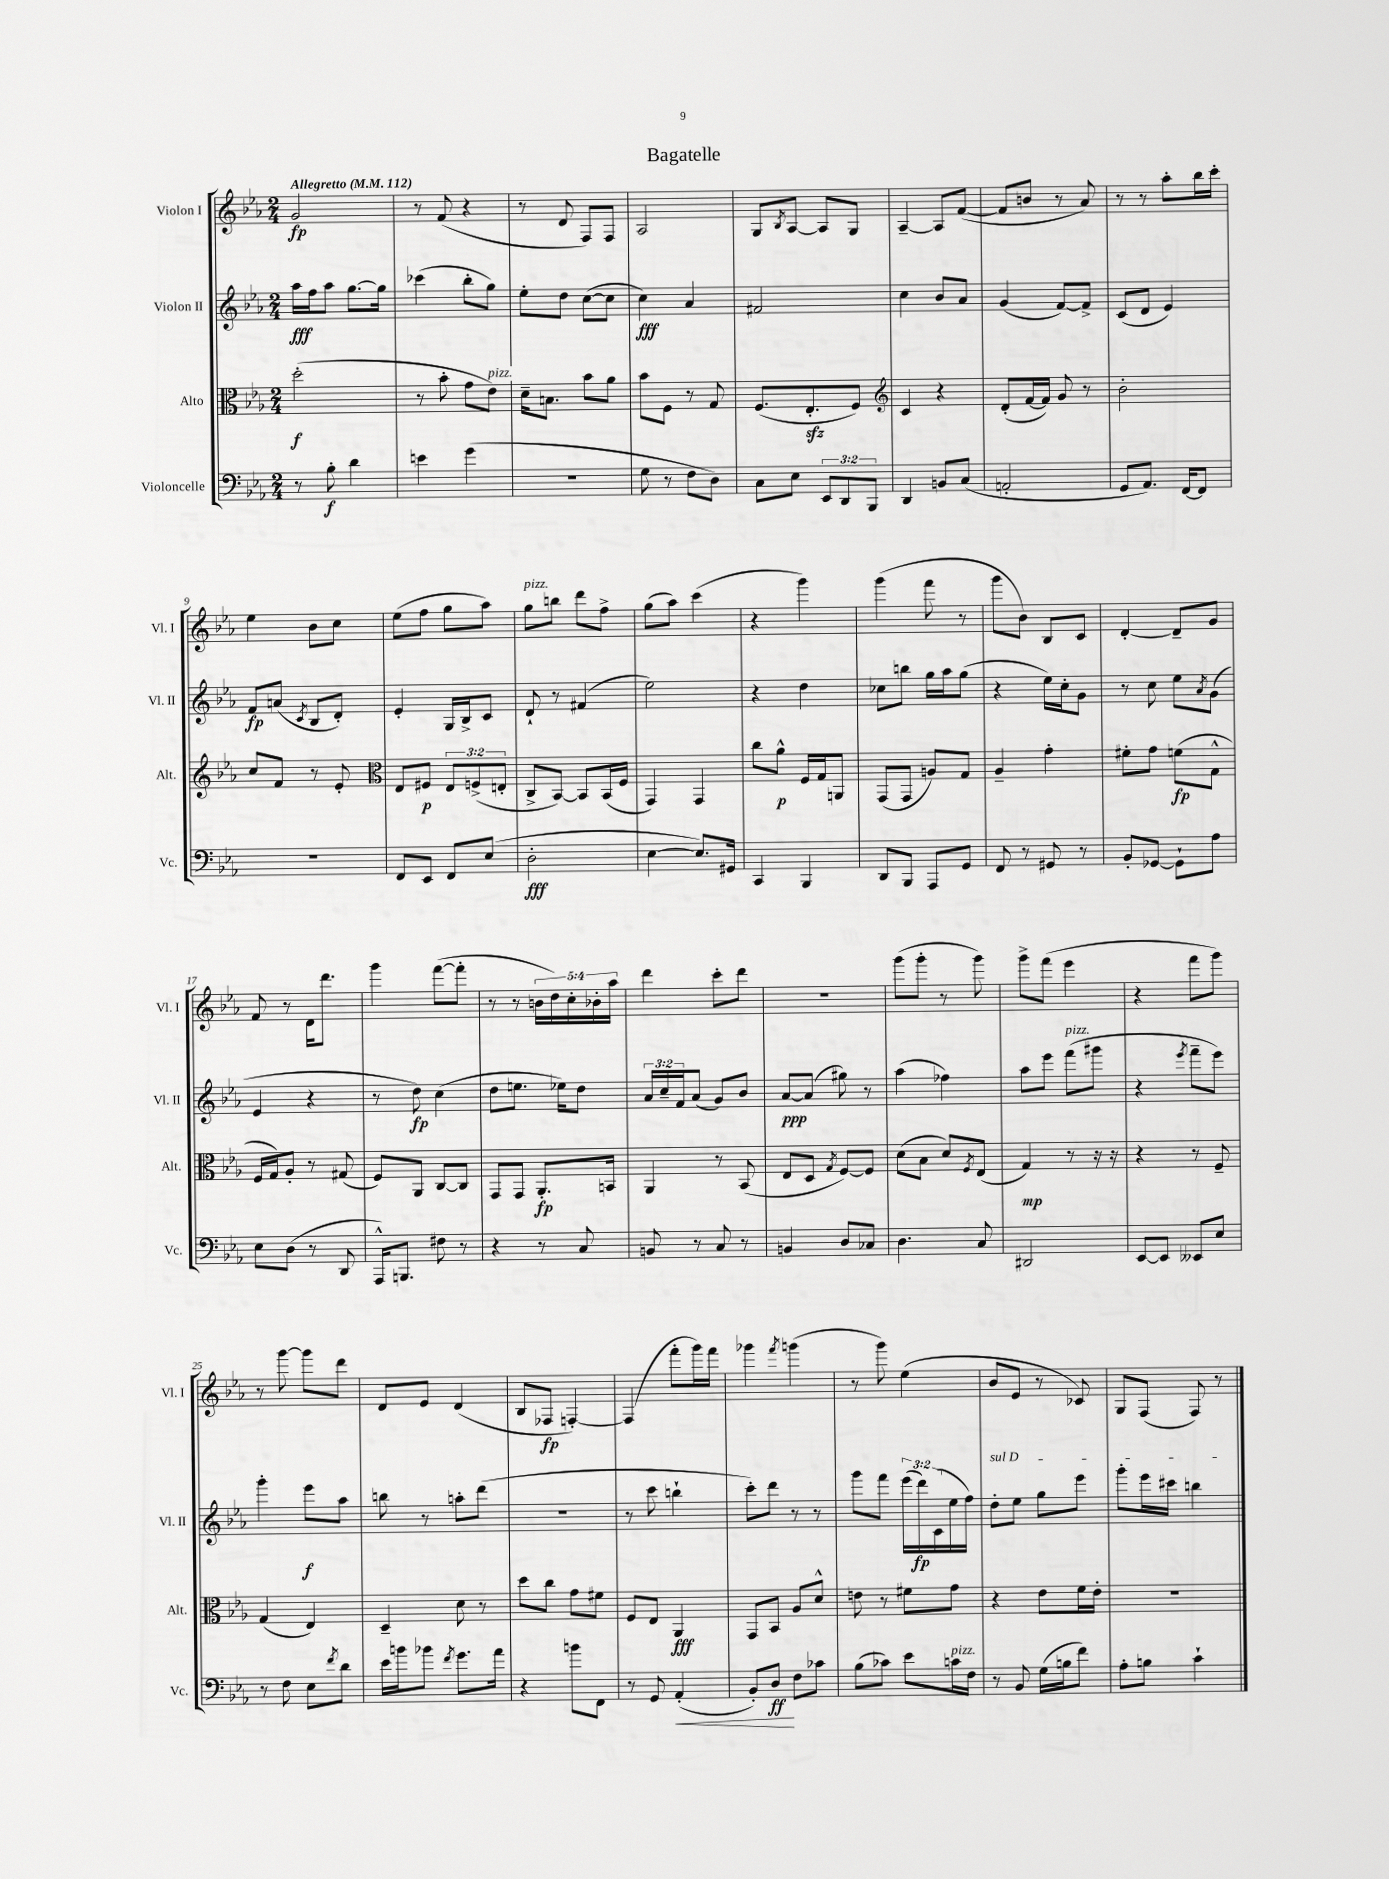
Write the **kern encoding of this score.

**kern	**dynam	**kern	**dynam	**kern	**dynam	**kern	**dynam
*part4	*part4	*part3	*part3	*part2	*part2	*part1	*part1
*staff4	*staff4	*staff3	*staff3	*staff2	*staff2	*staff1	*staff1
*I"Violoncelle	*	*I"Alto	*	*I"Violon II	*	*I"Violon I	*
*I'Vc.	*	*I'Alt.	*	*I'Vl. II	*	*I'Vl. I	*
*clefF4	*	*clefC3	*	*clefG2	*	*clefG2	*
*k[b-e-a-]	*	*k[b-e-a-]	*	*k[b-e-a-]	*	*k[b-e-a-]	*
*M2/4	*	*M2/4	*	*M2/4	*	*M2/4	*
*MM112	*	*MM112	*	*MM112	*	*MM112	*
=1	=1	=1	=1	=1	=1	=1	=1
!	!	!	!	!	!	!LO:TX:a:B:t=Allegretto	!
8r	.	(2dd'\	f	16aa-\LL	fff	2g/	fp
.	.	.	.	16ff\J	.	.	.
8B-'\	f	.	.	8aa-\J	.	.	.
4d\	.	.	.	[8.gg\L	.	.	.
.	.	.	.	16gg\Jk]	.	.	.
=2	=2	=2	=2	=2	=2	=2	=2
4en\	.	8r	.	(4ccc-X\	.	8r	.
.	.	8b-'\	.	.	.	(8f/	.
(4g\	.	8g\L	.	8bb-'\L	.	4r	.
!	!	!LO:TX:a:i:t=pizz.	!	!	!	!	!
.	.	8e-\J)	.	8gg\J)	.	.	.
=3	=3	=3	=3	=3	=3	=3	=3
2r	.	16d~\KL	.	8ee-'\L	.	8r	.
.	.	8.Bn\J	.	.	.	.	.
.	.	.	.	8dd\J	.	8d/	.
.	.	8b-\L	.	([8cc\L	.	8F/L)	.
.	.	8a-\J	.	8cc\J]	.	8F/J	.
=4	=4	=4	=4	=4	=4	=4	=4
8G\	.	8b-\L	.	4cc\)	fff	2A-/	.
8r	.	8F\J	.	.	.	.	.
8F\L	.	8r	.	4a-/	.	.	.
8D\J)	.	8G/	.	.	.	.	.
=5	=5	=5	=5	=5	=5	=5	=5
8C\L	.	(8.F/L	.	2f#X/	.	8G/L	.
.	.	.	.	.	.	8qB-/	.
8E-\J	.	.	.	.	.	[8A-/J	.
.	.	8.E-zz'/	.	.	.	.	.
12EE-/L	.	.	.	.	.	8A-/L]	.
12DD/	.	.	.	.	.	.	.
.	.	8F/J)	.	.	.	8G/J	.
12BBB-/J	.	.	.	.	.	.	.
=6	=6	=6	=6	=6	=6	=6	=6
*	*	*clefG2	*	*	*	*	*
4DD/	.	4c/	.	4cc\	.	[4A-~/	.
8BBn/L	.	4r	.	8b-/L	.	8A-/L]	.
(8C/J	.	.	.	8a-/J	.	([8f/J	.
=7	=7	=7	=7	=7	=7	=7	=7
2AAn'/	.	(8d'/L	.	(4g/	.	8f/L]	.
.	.	[16f/L	.	.	.	8bn/J	.
.	.	16f/JJ])	.	.	.	.	.
.	.	8g/	.	[8f/L)	.	8r	.
.	.	8r	.	8f^/J]	.	8a-/)	.
=8	=8	=8	=8	=8	=8	=8	=8
8GG/L	.	2b-'\	.	(8c/L	.	8r	.
8.AA-/J)	.	.	.	8d/J	.	8r	.
.	.	.	.	4e-/)	.	8aa-'\L	.
[16FF/KL	.	.	.	.	.	.	.
8FF/J]	.	.	.	.	.	16bb-\L	.
.	.	.	.	.	.	16ccc'\JJ	.
!!LO:LB:g=z
=9	=9	=9	=9	=9	=9	=9	=9
2r	.	8cc/L	.	8f/L	fp	4ee-\	.
.	.	8f/J	.	(8an/J	.	.	.
.	.	.	.	8qc/	.	.	.
.	.	8r	.	8B-/L	.	8b-\L	.
.	.	8e-'/	.	8d'/J)	.	8cc\J	.
=10	=10	=10	=10	=10	=10	=10	=10
*	*	*clefC3	*	*	*	*	*
8FF/L	.	8E-/L	.	4e-'/	.	(8ee-\L	.
8EE-/J	.	8F#X/J	p	.	.	8ff\J	.
8FF/L	.	12E-/L	.	16G/LL	.	8gg\L	.
.	.	.	.	16B-^/J	.	.	.
.	.	(12Fn^/	.	.	.	.	.
(8E-/J	.	.	.	8c/J	.	8aa-\J)	.
.	.	12En'/J	.	.	.	.	.
=11	=11	=11	=11	=11	=11	=11	=11
!	!	!	!	!	!	!LO:TX:a:i:t=pizz.	!
2D'\	fff	8C^/L	.	8d`/	.	8gg\L	.
.	.	[8BB-/J)	.	8r	.	8bbn\J	.
.	.	8BB-/L]	.	(4f#X/	.	8ddd\L	.
.	.	(16BB-/L	.	.	.	8ff^\J	.
.	.	16F/JJ	.	.	.	.	.
=12	=12	=12	=12	=12	=12	=12	=12
[4E-\	.	4GG/)	.	2ee-\)	.	(8gg\L	.
.	.	.	.	.	.	8aa-\J)	.
8.E-/L])	.	4GG/	.	.	.	(4ccc\	.
16GG#X/Jk	.	.	.	.	.	.	.
=13	=13	=13	=13	=13	=13	=13	=13
4CC/	.	8cc\L	.	4r	.	4r	.
.	.	8a-^^\J	p	.	.	.	.
4BBB-/	.	16F/LL	.	4dd\	.	4ggg\)	.
.	.	16G/J	.	.	.	.	.
.	.	8AAn/J	.	.	.	.	.
=14	=14	=14	=14	=14	=14	=14	=14
8DD/L	.	(8GG/L	.	8cc-X\L	.	(4ggg\	.
8BBB-/J	.	8GG/J	.	8bbn\J	.	.	.
8AAA-/L	.	8An/L)	.	16gg\LL	.	8fff\	.
.	.	.	.	16aa-\J	.	.	.
8GG/J	.	8G/J	.	(8gg\J	.	8r	.
=15	=15	=15	=15	=15	=15	=15	=15
8FF/	.	4A-~/	.	4r	.	8ggg\L	.
8r	.	.	.	.	.	8b-\J)	.
8GG#X/	.	4g'\	.	16ee-\LL)	.	8B-/L	.
.	.	.	.	16cc'\J	.	.	.
8r	.	.	.	8g\J	.	8c/J	.
=16	=16	=16	=16	=16	=16	=16	=16
8BB-'/L	.	8f#X'\L	.	8r	.	[4d'/	.
[8GG-X/J	.	8g\J	.	8cc\	.	.	.
8GG-`\L]	.	(8fn\L	fp	8ee-\L	.	8d~/L]	.
.	.	.	.	8qa-/	.	.	.
8A-\J	.	8G^^\J	.	(8g\J	.	8g/J	.
!!LO:LB:g=z
=17	=17	=17	=17	=17	=17	=17	=17
8E-\L	.	16F/LL	.	4e-/	.	8f/	.
.	.	16G/J)	.	.	.	.	.
(8D\J	.	8A-'/J	.	.	.	8r	.
8r	.	8r	.	4r	.	16d\KL	.
.	.	.	.	.	.	8.ddd\J	.
8DD/	.	(8G#X/	.	.	.	.	.
=18	=18	=18	=18	=18	=18	=18	=18
16AAA-^^/KL)	.	8F/L)	.	8r	.	4ggg\	.
8.BBBn/J	.	.	.	.	.	.	.
.	.	8AA-/J	.	8dd\)	fp	.	.
8F#X\	.	[8C/L	.	(4cc\	.	([8fff\L	.
8r	.	8C/J]	.	.	.	8fff'\J]	.
=19	=19	=19	=19	=19	=19	=19	=19
4r	.	8GG/L	.	8dd\L	.	8r	.
.	.	8GG/J	.	8.een\J	.	8r	.
8r	.	8.AA-'/L	fp	.	.	20bn\LL	.
.	.	.	.	.	.	20dd\)	.
.	.	.	.	16ee-X\KL)	.	.	.
.	.	.	.	.	.	20cc'\	.
8C/	.	.	.	8dd\J	.	.	.
.	.	.	.	.	.	20b-X'\	.
.	.	16BBn/Jk	.	.	.	.	.
.	.	.	.	.	.	20aa-\JJ	.
=20	=20	=20	=20	=20	=20	=20	=20
8BBn/	.	4AA-/	.	24a-/LL	.	4ddd\	.
.	.	.	.	24cc~/	.	.	.
.	.	.	.	24f/J	.	.	.
8r	.	.	.	(8a-/J	.	.	.
8C/	.	8r	.	8g/L)	.	8ccc'\L	.
8r	.	(8BB-/	.	8b-/J	.	8ddd\J	.
=21	=21	=21	=21	=21	=21	=21	=21
4BBn/	.	8E-/L	.	[8a-/L	ppp	2r	.
.	.	8D/J	.	(8a-/J]	.	.	.
.	.	8qG/	.	.	.	.	.
8D/L	.	[8F/L)	.	8gg#X\)	.	.	.
8C-X/J	.	8F/J]	.	8r	.	.	.
=22	=22	=22	=22	=22	=22	=22	=22
4.D\	.	(8d\L	.	(4aa-\	.	(8ggg\L	.
.	.	8B-\J	.	.	.	8ggg'\J	.
.	.	8d/L)	.	4ff-X\)	.	8r	.
.	.	8qF/	.	.	.	.	.
8C/	.	(8E-/J	.	.	.	8ggg\)	.
=23	=23	=23	=23	=23	=23	=23	=23
2DD#X/	.	4G/)	mp	8aa-\L	.	8ggg^\L	.
.	.	.	.	8eee-\J	.	(8fff\J	.
!	!	!	!	!LO:TX:a:i:t=pizz.	!	!	!
.	.	8r	.	(8fff\L	.	4eee-\	.
.	.	16r	.	8ggg#X\J	.	.	.
.	.	16r	.	.	.	.	.
=24	=24	=24	=24	=24	=24	=24	=24
[8EE-/L	.	4r	.	4r	.	4r	.
8EE-/J]	.	.	.	.	.	.	.
.	.	.	.	8qeee-/	.	.	.
8EE--X/L	.	8r	.	8fff~\L	.	8fff\L	.
8E-/J	.	8F~/	.	8eee-\J)	.	8ggg\J)	.
!!LO:LB:g=z
=25	=25	=25	=25	=25	=25	=25	=25
8r	.	(4G/	.	4ggg'\	.	8r	.
8F\	.	.	.	.	.	[8ggg\	.
8E-\L	.	4E-/)	.	8eee-\L	f	8ggg\L]	.
8qf/	.	.	.	.	.	.	.
8d\J	.	.	.	8aa-\J	.	8ddd\J	.
=26	=26	=26	=26	=26	=26	=26	=26
16e-\LL	.	4D~/	.	8bbn\	.	8d/L	.
16bn\J	.	.	.	.	.	.	.
8b-X\J	.	.	.	8r	.	8e-/J	.
8qf/	.	.	.	.	.	.	.
8.g\L	.	8d\	.	8aan'\L	.	(4d/	.
.	.	8r	.	(8ddd\J	.	.	.
16a-\Jk	.	.	.	.	.	.	.
=27	=27	=27	=27	=27	=27	=27	=27
4r	.	8dd\L	.	2r	.	8B-/L	.
.	.	8cc\J	.	.	.	8F-X/J	fp
8bn\L	.	8g\L	.	.	.	[4Fn'/)	.
8FF\J	.	8f#X\J	.	.	.	.	.
=28	=28	=28	=28	=28	=28	=28	=28
8r	.	8F/L	.	8r	.	(4F/]	.
8GG/	.	8E-/J	.	8ccc\	.	.	.
!	!LO:HP:b	!	!	!	!	!	!
(4AA-'/	<	4AA-/	fff	4bbn`\	.	8fff'\L	.
.	.	.	.	.	.	16ggg\L)	.
.	.	.	.	.	.	16fff\JJ	.
=29	=29	=29	=29	=29	=29	=29	=29
8BB-'/L)	.	8GG/L	.	8ccc'\L)	.	4ggg-X\	.
8D/J	ff	8BB-/J	.	8ddd\J	.	.	.
.	.	.	.	.	.	8qfff/	.
8F\L	[	8A-/L	.	8r	.	(4gggn\	.
8c-X\J	.	8d^^/J	.	8r	.	.	.
=30	=30	=30	=30	=30	=30	=30	=30
(8B-\L	.	8en\	.	8ggg\L	.	8r	.
8c-X\J)	.	8r	.	8fff\J	.	8ggg\)	.
8e-\L	.	8f#X\L	.	(24eee-\LL	.	(4ee-\	.
.	.	.	.	24ddd\)	fp	.	.
.	.	.	.	(24c\	.	.	.
!LO:TX:a:i:t=pizz.	!	!	!	!	!	!	!
16cn\L	.	8g\J	.	16ee-\	.	.	.
16F\JJ	.	.	.	16ff\JJ)	.	.	.
=31	=31	=31	=31	=31	=31	=31	=31
!	!	!	!	!LO:TX:a:i:t=sul D	!	!	!
8r	.	4r	.	8dd'\L	.	8b-/L	.
8BB-/	.	.	.	8ee-\J	.	8e-/J	.
(16G\LL	.	8e-\L	.	8gg\L	.	8r	.
16Bn\J	.	.	.	.	.	.	.
8f\J)	.	16f\L	.	8eee-\J	.	8c-X/)	.
.	.	16e-'\JJ	.	.	.	.	.
=32	=32	=32	=32	=32	=32	=32	=32
8A-'\L	.	2r	.	8ggg'\L	.	8G/L	.
8Bn\J	.	.	.	16eee-\L	.	(8F/J	.
.	.	.	.	16ccc#X\JJ	.	.	.
4c`\	.	.	.	4bbn\	.	8F/)	.
.	.	.	.	.	.	8r	.
==	==	==	==	==	==	==	==
*-	*-	*-	*-	*-	*-	*-	*-
